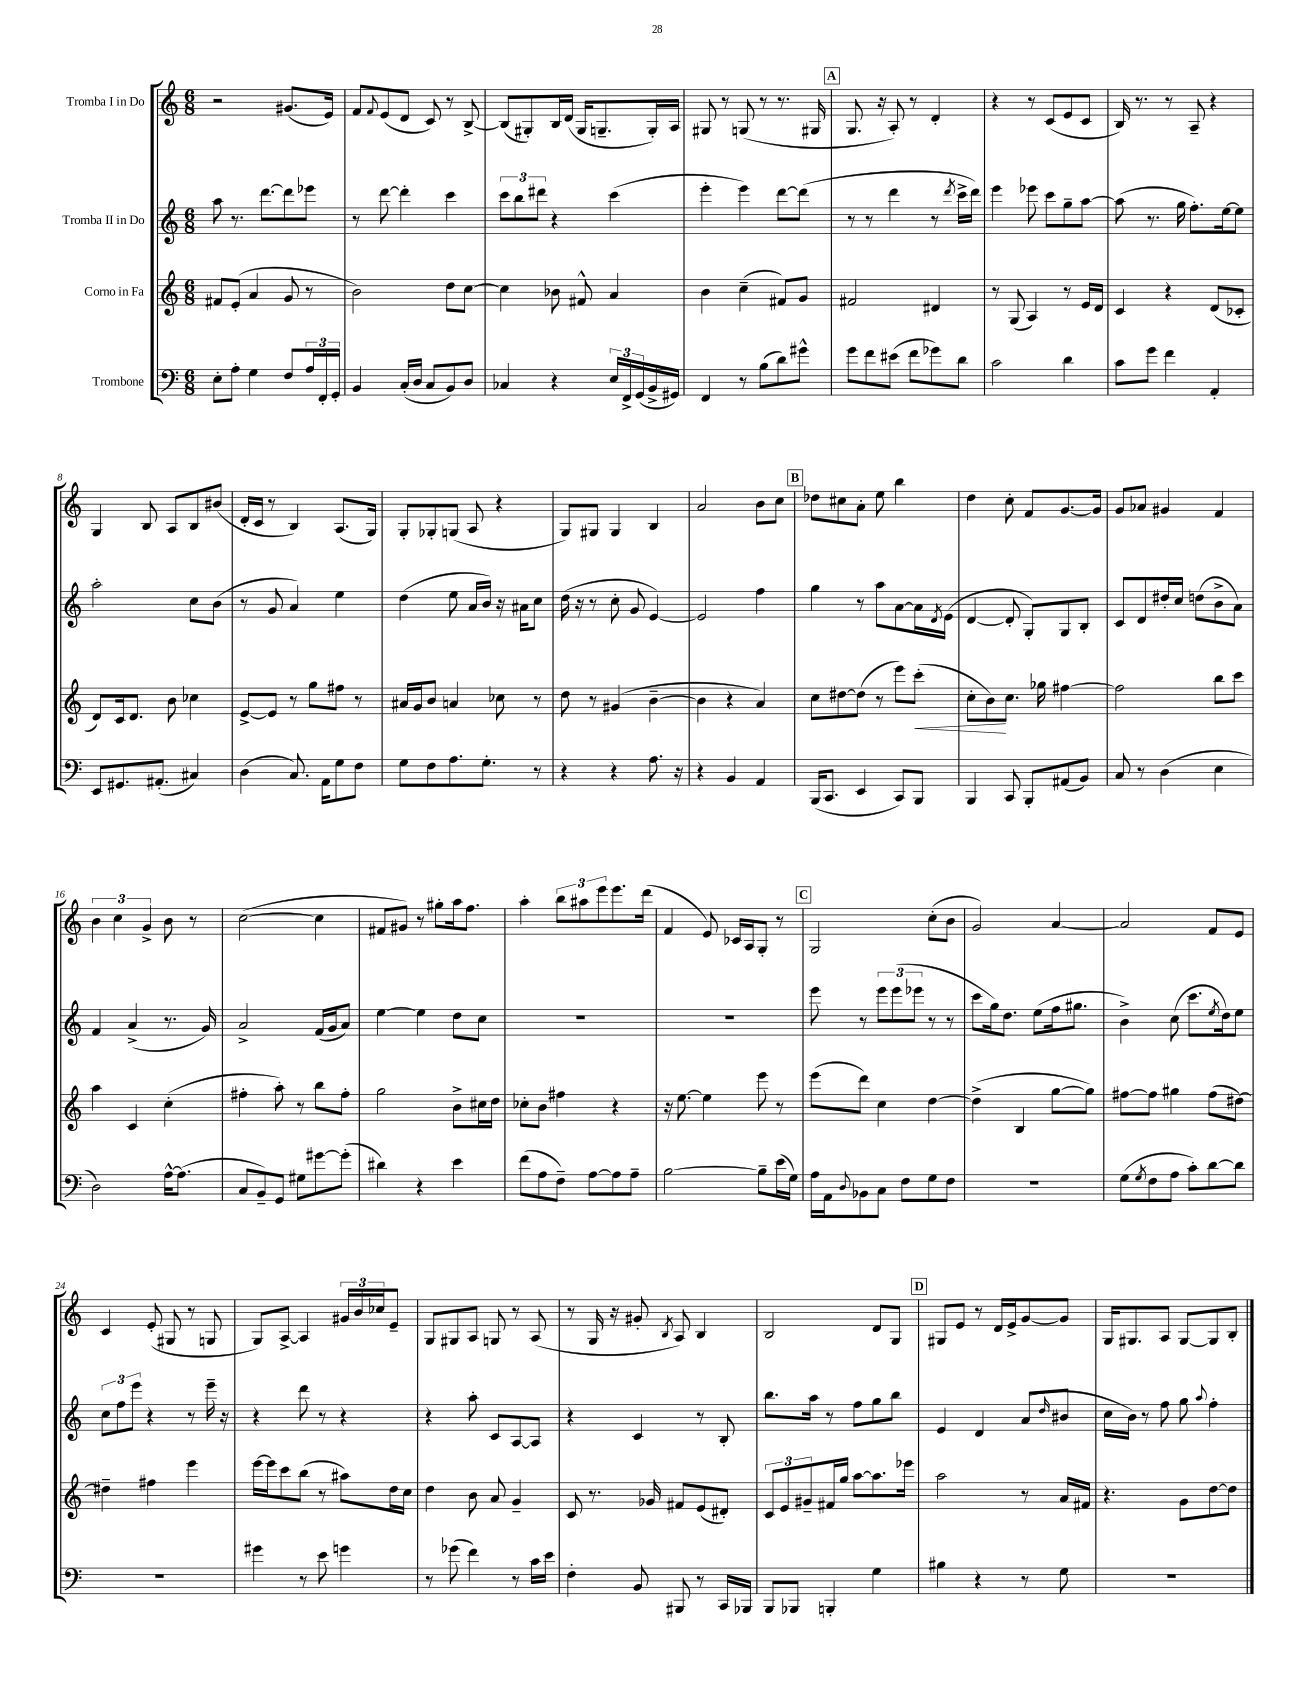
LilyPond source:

<<
\new StaffGroup <<
\new Staff = "s0" \with { instrumentName = "Tromba I in Do" } {
    \clef treble \key c \major \numericTimeSignature \time 6/8
    r2 gis'8.( e'16) |
    f'8 \appoggiatura { f'8 } e'8( d'8 c'8) r8 b8~-> |
    b8( gis8-.) b16 d'16( gis16 g8.-- g16-.) a16 |
    gis8 r8 g8( r8 r8. gis16 |
    \mark \markup { \box "A" } g8. r16 a8-.) r8 d'4-. |
    r4 r8 c'8( e'8 c'8 |
    b16) r8. r8 a8-- r4 |
    g4 b8 a8 b8 bis'8( |
    d'16-. c'16 r8 b4) a8.( g16) |
    g8-. ges8-. g8( a8 r4 |
    g8) gis8 gis4 b4 |
    a'2 b'8 c''8 |
    \mark \markup { \box "B" } des''8 cis''8 a'8-. e''8 b''4 |
    d''4 c''8-. f'8 g'8.~ g'16 |
    g'8 aes'8 gis'4 f'4 |
    \tuplet 3/2 { b'4 c''4 g'4-> } b'8 r8 |
    c''2~( c''4 |
    fis'8 gis'8) r8 gis''8-. a''16 f''8. |
    a''4-. \tuplet 3/2 { b''8 ais''8 e'''8 } e'''8. d'''16( |
    f'4 e'8) ces'16 a16 g8-. r8 |
    \mark \markup { \box "C" } g2 c''8-.( b'8 |
    g'2) a'4~ |
    a'2 f'8 e'8 |
    c'4 e'8-.( gis8 r8 g8 |
    g8) a8~-> a4 \tuplet 3/2 { gis'16 b'16 ces''16 } e'8-- |
    g8 gis8 a8 g8 r8 a8( |
    r8 g16 r16 gis'8-. \acciaccatura { b8 } a8) b4 |
    b2 d'8 g8 |
    \mark \markup { \box "D" } gis8 e'8 r8 d'16 e'16-> g'8~ g'8 |
    g16 gis8. a8 gis8~ gis8 b8-. \bar "|." |
}
\new Staff = "s1" \with { instrumentName = "Tromba II in Do" } {
    \clef treble \key c \major \numericTimeSignature \time 6/8
    a''8 r8. d'''8.~ d'''8 ees'''8 |
    r8 d'''8~ d'''4-. c'''4 |
    \tuplet 3/2 { c'''8 b''8 dis'''8 } r4 c'''4( |
    e'''4-. e'''4) d'''8~ d'''8( |
    \mark \markup { \box "A" } r8 r8 d'''4 r8 \acciaccatura { d'''8 } c'''16-> d'''16) |
    e'''4 ees'''8 c'''8 g''8-- a''8~ |
    a''8( r8. g''16 f''8.-.) e''16~ e''8 |
    a''2-. c''8 b'8( |
    r8 g'8 a'4) e''4 |
    d''4( e''8 a'16 b'16) r16 ais'16 c''8 |
    d''16( r16 r8 c''8-. g'8 e'4~) |
    e'2 f''4 |
    \mark \markup { \box "B" } g''4 r8 a''8 a'8~ a'16 \acciaccatura { d'8 } e'16( |
    d'4~ d'8-. g8-.) g8 b8-. |
    c'8 d'8 dis''16-. c''16 d''8( b'8-> a'8) |
    f'4 a'4->( r8. g'16) |
    a'2-> f'16( g'16 a'8) |
    e''4~ e''4 d''8 c''8 |
    R2. |
    R2. |
    \mark \markup { \box "C" } e'''8 r8 \tuplet 3/2 { e'''8 e'''8( ees'''8 } r8 r8 |
    c'''8 g''16) d''8. e''8( f''16 gis''8. |
    b'4->) c''8( c'''8. \acciaccatura { e''8 } d''16) e''8 |
    \tuplet 3/2 { c''8 f''8 e'''8 } r4 r8 e'''16-- r16 |
    r4 d'''8 r8 r4 |
    r4 a''8-. c'8 a8~ a8 |
    r4 c'4 r8 b8-. |
    b''8. a''16 r8 f''8 g''8 b''8 |
    \mark \markup { \box "D" } e'4 d'4 a'8( \grace { d''16 } bis'8 |
    c''16 b'16) r8 f''8 g''8 \appoggiatura { a''8 } f''4-. \bar "|." |
}
\new Staff = "s2" \with { instrumentName = "Corno in Fa" } {
    \clef treble \key c \major \numericTimeSignature \time 6/8
    fis'8 e'8-.( a'4 g'8 r8 |
    b'2) d''8 c''8~ |
    c''4 bes'8 fis'8-^ a'4 |
    b'4 c''4--( fis'8) g'8 |
    \mark \markup { \box "A" } fis'2 dis'4 |
    r8 g8( a4) r8 e'16 d'16 |
    c'4 r4 d'8( ces'8-. |
    d'8) c'16 d'8. b'8 ces''4 |
    e'8~-> e'8 r8 g''8 fis''8 r8 |
    ais'16 g'16 b'8 a'4 ces''8 r8 |
    d''8 r8 gis'4( b'4~-- |
    b'4 r4 a'4) |
    \mark \markup { \box "B" } c''8 dis''8~ dis''8( r8 e'''8) c'''8-.\<( |
    c''8-. b'8\!) c''8. ges''16 fis''4~ |
    fis''2 b''8 c'''8 |
    a''4 c'4 c''4-.( |
    fis''4-. a''8-.) r8 b''8 fis''8-. |
    g''2 b'8-> cis''16 d''16 |
    ces''8-. b'8 fis''4 r4 |
    r16 e''8.~ e''4 e'''8 r8 |
    \mark \markup { \box "C" } e'''8( d'''8) c''4 d''4~ |
    d''4->( b4 g''8~ g''8) |
    fis''8~ fis''8 gis''4 fis''8( dis''8~) |
    dis''4-- fis''4 e'''4 |
    e'''16~ e'''16 c'''8 b''8( r8 ais''8) d''16 c''16 |
    d''4 b'8 a'8 g'4-- |
    c'8 r8. ges'16 fis'8 e'8( dis'8-.) |
    \tuplet 3/2 { c'8 e'8 gis'8-- } fis'16 g''16 a''8~ a''8. ees'''16 |
    \mark \markup { \box "D" } a''2 r8 a'16 fis'16 |
    r4. g'8 d''8~ d''8 \bar "|." |
}
\new Staff = "s3" \with { instrumentName = "Trombone" } {
    \clef bass \key c \major \numericTimeSignature \time 6/8
    e8-. a8-. g4 f8 \tuplet 3/2 { a16 f,16-. g,16-. } |
    b,4 c16-.( d16 c8 b,8) d8 |
    ces4 r4 \tuplet 3/2 { e16 f,16-> g,16( } b,16-> gis,16) |
    f,4 r8 b8( d'8) gis'8-^ |
    \mark \markup { \box "A" } g'8 f'8 eis'8( f'8 ges'8) d'8 |
    c'2 d'4 |
    c'8 g'8 f'4 a,4-. |
    e,8 gis,8. ais,8.-.( cis4) |
    d4( c8.) a,16 g8 f8 |
    g8 f8 a8. g8.-. r8 |
    r4 r4 a8. r16 |
    r4 b,4 a,4 |
    \mark \markup { \box "B" } b,,16( c,8. e,4 c,8) b,,8 |
    b,,4 c,8 b,,8-. ais,8( b,8) |
    c8 r8 d4( e4 |
    d2) a16~-^ a8.( |
    c8 b,8--) g,8 gis8 gis'8~ gis'8-.( |
    dis'4) r4 e'4 |
    f'8( a8 f8--) a8~ a8 a8-- |
    b2~ b8-- e'16( g16) |
    \mark \markup { \box "C" } a16 a,16 \appoggiatura { d8 } bes,8 c8 f8 g8 f8 |
    r2. |
    g8( \acciaccatura { g8 } f8 a8 c'8-.) d'8~ d'8 |
    R2. |
    gis'4 r8 e'8 g'4 |
    r8 ges'8( f'4) r8 c'16 e'16 |
    f4-. b,8 bis,,8 r8 c,16 bes,,16 |
    b,,8 bes,,8 b,,4-. g4 |
    \mark \markup { \box "D" } bis4 r4 r8 g8 |
    R2. \bar "|." |
}
>>
>>
